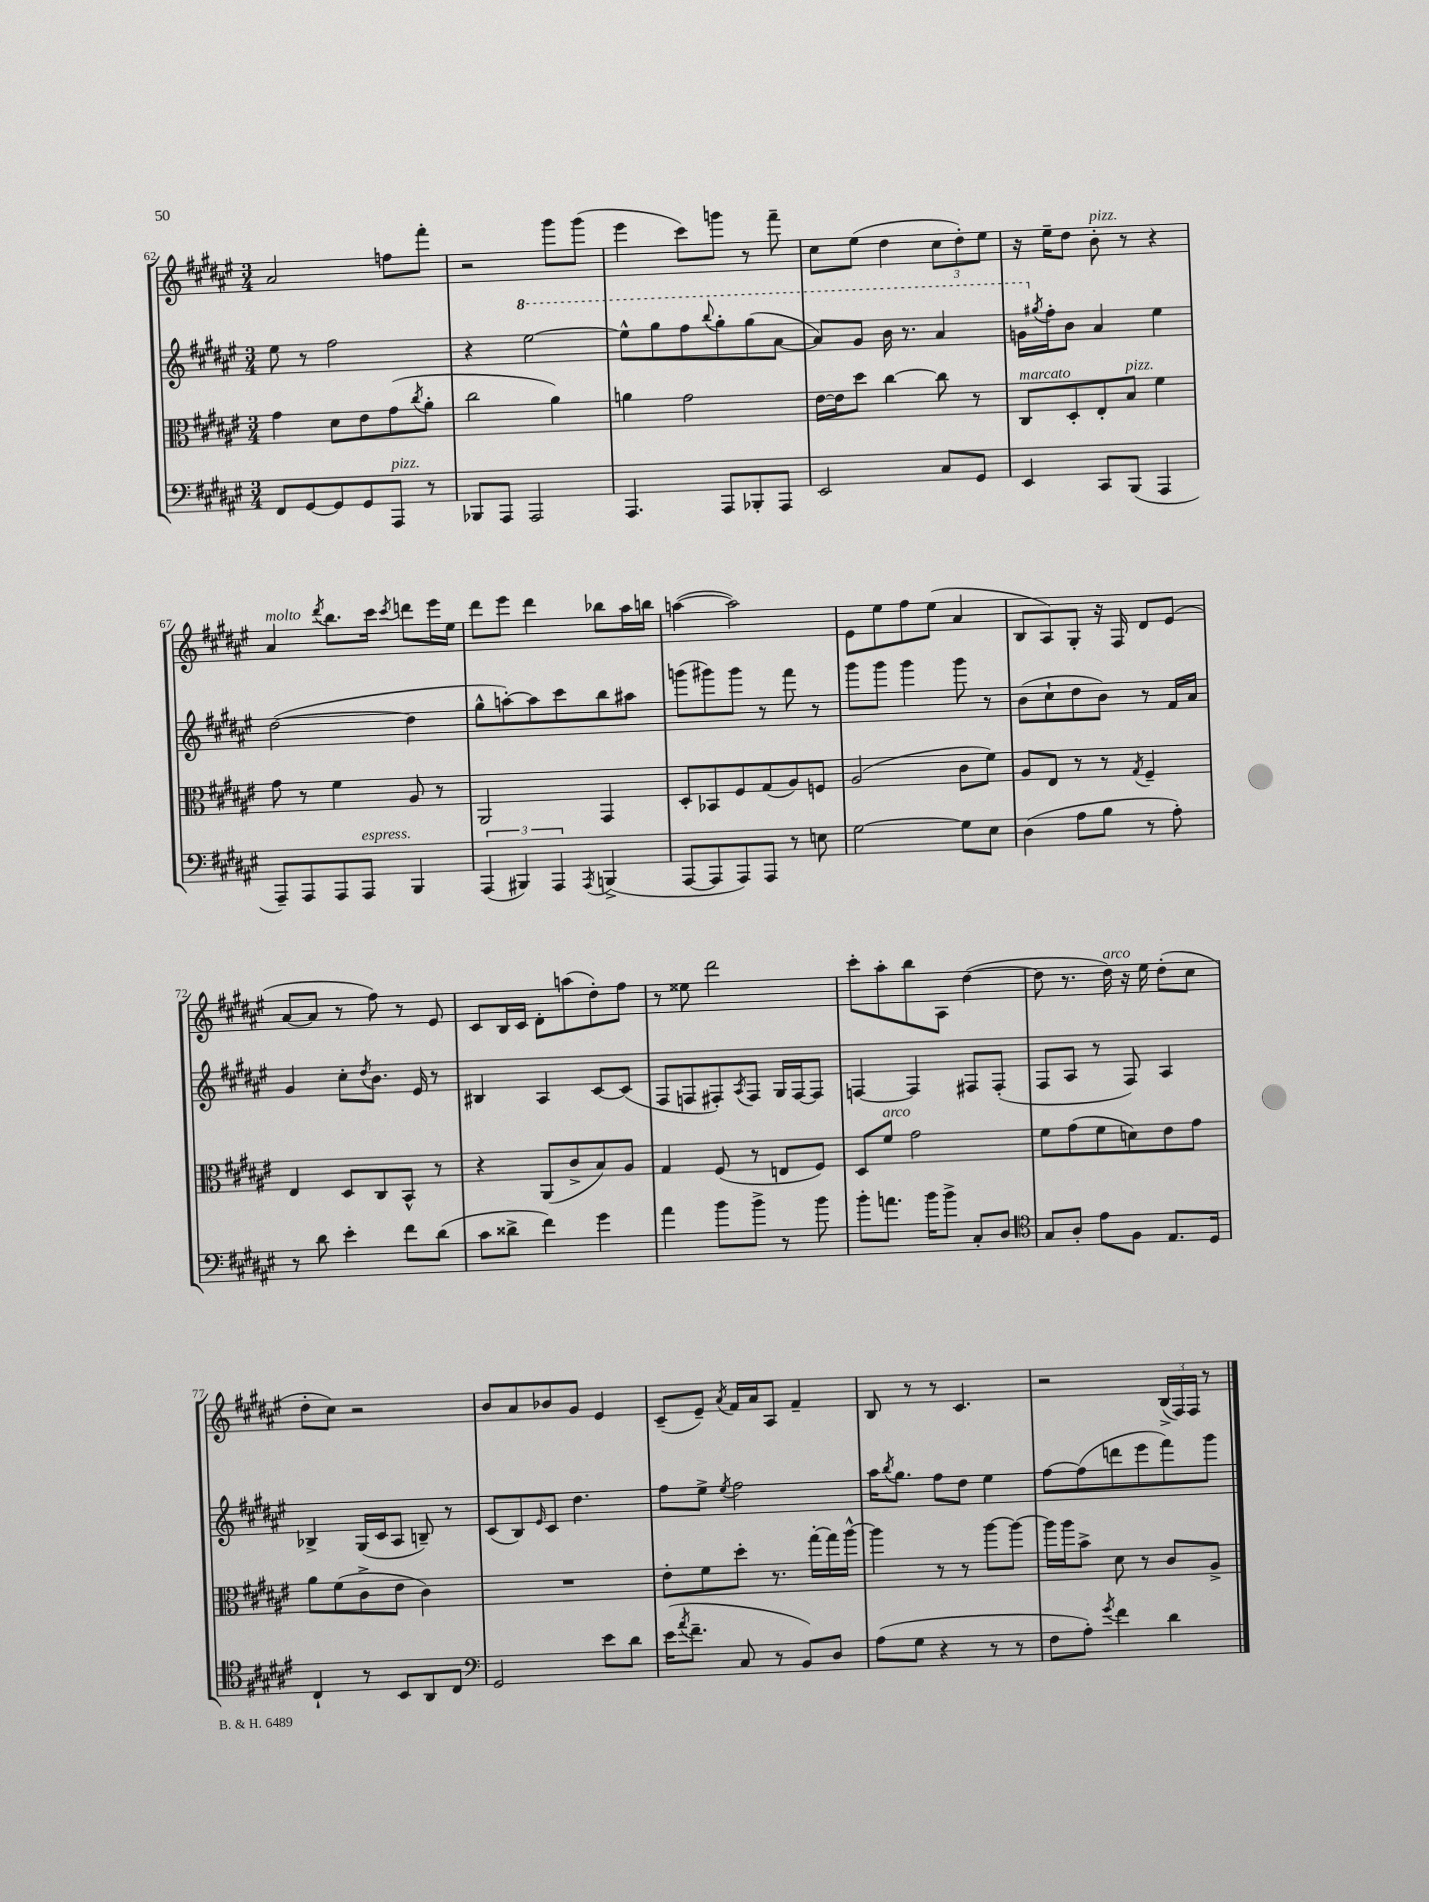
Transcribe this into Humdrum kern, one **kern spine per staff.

**kern	**kern	**kern	**kern
*part4	*part3	*part2	*part1
*staff4	*staff3	*staff2	*staff1
*clefF4	*clefC3	*clefG2	*clefG2
*k[f#c#g#d#a#e#]	*k[f#c#g#d#a#e#]	*k[f#c#g#d#a#e#]	*k[f#c#g#d#a#e#]
*M3/4	*M3/4	*M3/4	*M3/4
=62	=62	=62	=62
8FF#/L	4g#\	8ee#\	2a#/
[8GG#/	.	8r	.
8GG#/]	8d#\L	2ff#\	.
8GG#/	8e#\	.	.
!LO:TX:a:i:t=pizz.	!	!	!
8AAA#/J	(8g#\	.	8ffn\L
.	8qcc#/	.	.
8r	8a#'\J	.	8fff#'\J
=63	=63	=63	=63
8BBB-X/L	2cc#\	4r	2r
8AAA#/J	.	.	.
*	*	*8va	*
2AAA#/	.	[2eee#\	.
.	4a#\)	.	8ggg#\L
.	.	.	(8ggg#\J
=64	=64	=64	=64
4.AAA#/	4an\	8eee#^^\L]	4eee#\
.	.	8ggg#\	.
.	2g#\	8fff#\	8ccc#\L)
.	.	8qqbbb/	.
8AAA#/L	.	8ggg#'\	8gggn\J
8BBB-X'/	.	(8ggg#\	8r
8AAA#/J	.	[8aa#\J	8fff#~\
=65	=65	=65	=65
2EE#/	[16e#\LL	8aa#/L])	8cc#\L
.	16e#\J]	.	.
.	8dd#\J	8gg#/J	(8ee#\J
.	[4cc#\	16bb\	4dd#\
.	.	8.r	.
8C#/L	8cc#\]	4aa#/	12cc#\L
.	.	.	12dd#'\)
8GG#/J	8r	.	.
.	.	.	12ee#\J
=66	=66	=66	=66
!	!LO:TX:a:i:t=marcato	!	!
4EE#/	8C#/L	16ggn\LL	16r
*	*	*X8va	*
.	.	8qgg#X/	.
.	.	16ff#'\J	16ee#~\KL
.	8D#'/	8b\J	8dd#\J
!	!	!	!LO:TX:a:i:t=pizz.
8CC#/L	8E#'/	4a#/	8b'\
!	!LO:TX:a:i:t=pizz.	!	!
(8BBB/J	8B/J	.	8r
4AAA#/	4f#\	4ee#\	4r
!!LO:LB:g=z
=67	=67	=67	=67
!	!	!	!LO:TX:a:i:t=molto
8AAA#~/L)	8g#\	([2dd#\	4a#/
8AAA#/	8r	.	.
.	.	.	8qddd#/
8AAA#/	4f#\	.	8.bb\L
!LO:TX:a:i:t=espress.	!	!	!
8AAA#/J	.	.	.
.	.	.	16ccc#\Jk
.	.	.	8qccc#/
4BBB/	8A#/	4dd#\]	8dddn\L
.	8r	.	16eee#\L
.	.	.	16ee#\JJ
=68	=68	=68	=68
(6AAA#/	2AA#/	8gg#^^\L	8ddd#\L
.	.	[8aan'\)	8eee#\J
6BBB#X/)	.	.	.
.	.	8aa\]	4ddd#\
6AAA#/	.	.	.
.	.	8ccc#\	.
8qAAA#/	.	.	.
(4BBBn^/	4GG#/	8bb\	8bb-X\L
.	.	8aa#X\J	16aa#\L
.	.	.	16bbn\JJ
=69	=69	=69	=69
[8AAA#/L	8D#'/L	(8gggn\L	([4aan\
8AAA#/]	8BB-X/	8ggg#X\)	.
8AAA#/)	8F#/	8ggg#\J	2aa\])
8AAA#/J	(8G#/	8r	.
8r	8A#/)	8fff#\	.
8En\	8Fn/J	8r	.
=70	=70	=70	=70
[2G#\	(2A#/	8ggg#\L	8e#\L
.	.	8ggg#\J	8ee#\
.	.	4ggg#\	8ff#\
.	.	.	(8ee#\J
8G#\L]	8c#\L	8ggg#\	4a#/
8E#\J	8f#\J)	8r	.
=71	=71	=71	=71
(4D#\	8A#/L	(8b\L	8B/L
.	8E#/J	8cc#`\	8A#/)
8A#\L	8r	8dd#\	8G#'/J
8B\J	8r	8b\J)	16r
.	.	.	16F#/
.	8qG#/	.	.
8r	4F#~/	8r	8d#/L
8A#'\)	.	16f#/LL	(8e#/J
.	.	16a#/JJ	.
!!LO:LB:g=z
=72	=72	=72	=72
8r	4E#/	4g#/	[8a#/L
8d#\	.	.	8a#/J]
4e#'\	8D#/L	8cc#'\L	8r
.	.	8qdd#/	.
.	8C#/	8.b\J	8ff#\)
8f#\L	8BB^^/J	.	8r
.	.	16e#/	.
(8d#\J	8r	8r	8e#/
=73	=73	=73	=73
8c#\L	4r	4B#X/	8c#/L
8d##X^\J	.	.	16B/L
.	.	.	16c#/JJ
4f#\)	(8AA#/L	4A#/	8d#'\L
.	8c#^/	.	(8aan\
4g#\	8B/)	[8c#/L	8dd#'\)
.	8A#/J	(8c#/J]	8ff#\J
=74	=74	=74	=74
4a#\	4G#/	8F#/L	8r
.	.	8Fn/	8ee##X\
8b\L	(8F#/	8F#X'/)	2ddd#\
.	.	8qA#/	.
8b^\J	8r	8F#/J	.
8r	8En/L	16G#/LL	.
.	.	[16F#/J	.
8b\	8F#/J)	8F#/J]	.
=75	=75	=75	=75
8b'\L	8D#/L	[4Fn/	8ccc#'\L
!	!LO:TX:a:i:t=arco	!	!
8.an\J	8f#/J	.	8aa#'\
.	2g#\	4F/]	8bb\
16b\KL	.	.	.
8b^\J	.	.	8A#\J
8C#'/L	.	8F#X/L	([4dd#\
8D#/J	.	(8F#'/J	.
=76	=76	=76	=76
*clefC4	*	*	*
8G#/L	8f#\L	8F#/L	8dd#\]
8A#'/J	(8g#\	8A#/J	8.r
8e#\L	8f#\	8r	.
!	!	!	!LO:TX:a:i:t=arco
.	.	.	16dd#\)
8F#\J	8dn\)	8F#/)	16r
.	.	.	16ee#\
8.E#/L	8e#\	4A#/	(8dd#'\L
.	8g#\J	.	8cc#\J
16D#/Jk	.	.	.
!!LO:LB:g=z
=77	=77	=77	=77
4C#`/	8a#\L	4B-X^/	8dd#'\L
.	(8f#\	.	8cc#\J)
8r	8c#^\	(16G#/LL	2r
.	.	16c#/J	.
8BB/L	8e#\J	8A#/J	.
8AA#/	4c#\)	8Bn~/)	.
8C#/J	.	8r	.
=78	=78	=78	=78
*clefF4	*	*	*
2GG#/	2.r	(8c#/L	8b/L
.	.	8B/)	8a#/
.	.	16qqe#/	.
.	.	8c#/J	8b-X/
.	.	4.dd#\	8g#/J
8e#\L	.	.	4e#/
8d#\J	.	.	.
=79	=79	=79	=79
(16e#\KL	8e#'\L	8ff#\L	(8c#~/L
8qa#/	.	.	.
8.f#~\J	.	.	.
.	8f#\	8ee#^\J	8e#~/J)
.	.	8qee#/	8qa#/
8C#/	8dd#'\J	2ff#\	16f#/LL
.	.	.	16a#/J
8r	8.r	.	8A#/J
8BB/L)	.	.	4f#~/
.	[16gg#'\LL	.	.
8D#/J	16gg#\]	.	.
.	[16aa#^^\JJ	.	.
=80	=80	=80	=80
(8A#\L	4aa#\]	16aa#\KL	8B/
.	.	8qbb/	.
.	.	8.gg#\J	.
8G#\J	.	.	8r
4r	8r	8ff#\L	8r
.	8r	8dd#\J	4.c#/
8r	[8aa#\L	4ee#\	.
8r	8aa#\J_	.	.
=81	=81	=81	=81
8F#\L	16aa#\LL]	[8ff#\L	2r
.	16aa#\J	.	.
8A#'\J)	8b^\J	(8ff#\]	.
8qg#/	.	.	.
4f#\	8d#\	8dddn\	.
.	8r	8eee#\	.
4d#\	8c#/L	8fff#\)	(24B^/LL
.	.	.	24F#/)
.	.	.	24F#/JJ
.	8A#^/J	8ggg#\J	8r
==	==	==	==
*-	*-	*-	*-
